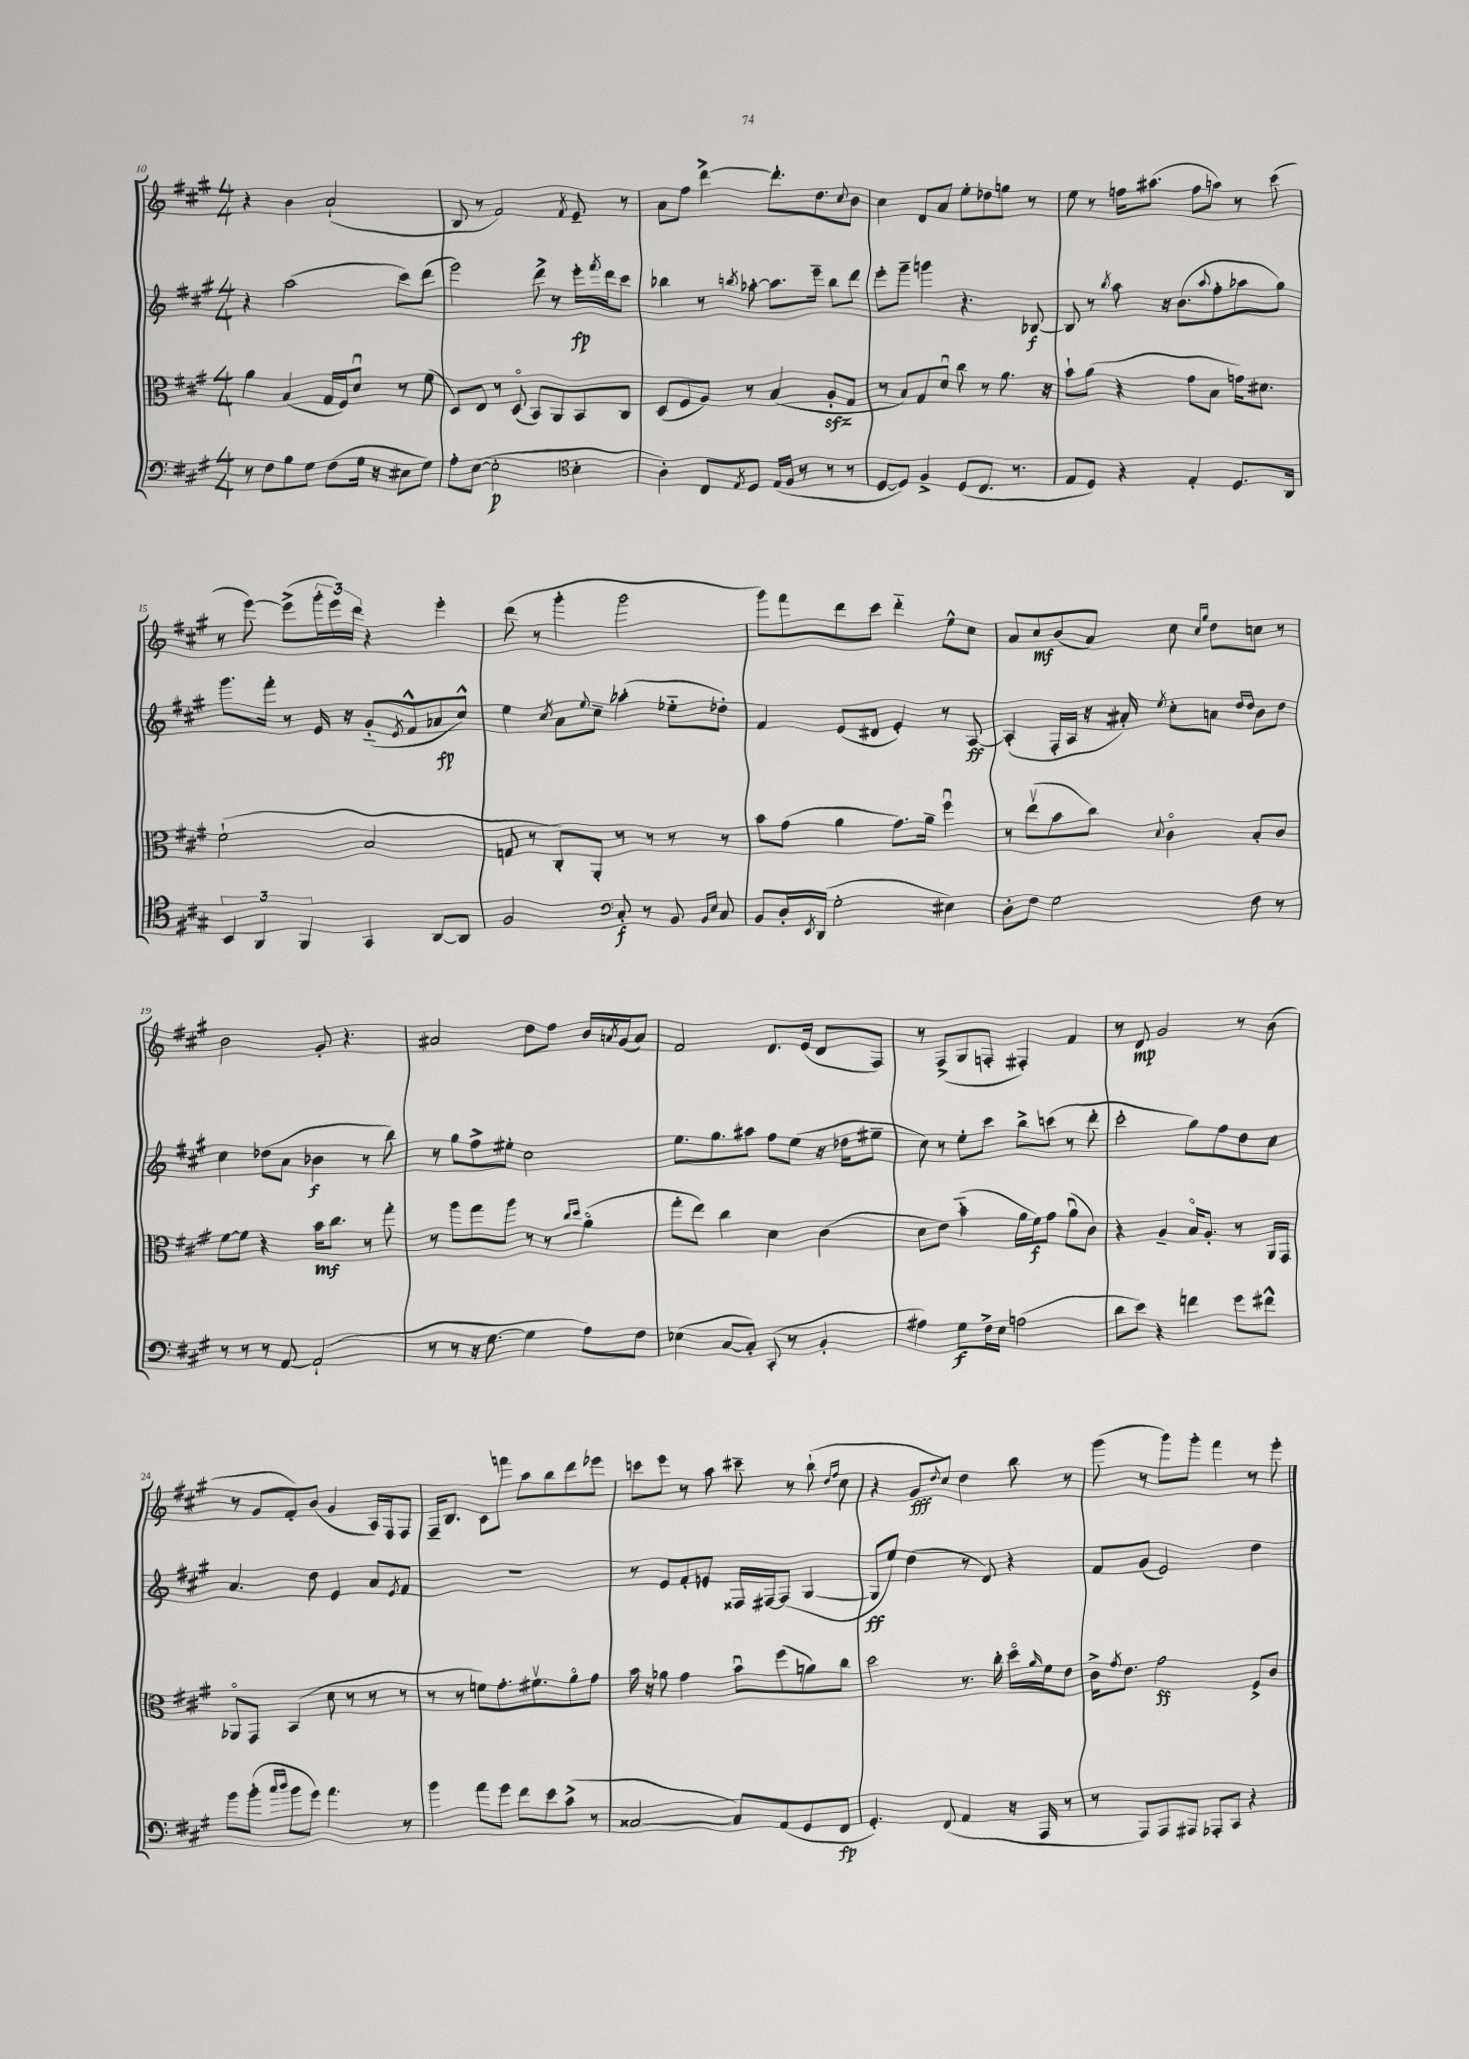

**kern	**dynam	**kern	**dynam	**kern	**dynam	**kern	**dynam
*part4	*part4	*part3	*part3	*part2	*part2	*part1	*part1
*staff4	*staff4	*staff3	*staff3	*staff2	*staff2	*staff1	*staff1
*clefF4	*	*clefC3	*	*clefG2	*	*clefG2	*
*k[f#c#g#]	*	*k[f#c#g#]	*	*k[f#c#g#]	*	*k[f#c#g#]	*
*M4/4	*	*M4/4	*	*M4/4	*	*M4/4	*
=10	=10	=10	=10	=10	=10	=10	=10
8r	.	4a\	.	4r	.	4r	.
8F#\L	.	.	.	.	.	.	.
8B\	.	(4B/	.	(2aa\	.	4b\	.
8G#\J	.	.	.	.	.	.	.
(8F#\L	.	16G#/LL	.	.	.	(2a`/	.
.	.	16F#/J)	.	.	.	.	.
16G#\Jk	.	8du/J	.	.	.	.	.
16r	.	.	.	.	.	.	.
8E#X\L	.	8r	.	8ccc#\L)	.	.	.
8G#\J)	.	(8f#\	.	(8ddd\J	.	.	.
=11	=11	=11	=11	=11	=11	=11	=11
8A'\L	.	8D/L)	.	2eee\)	.	8B/	.
([8E\J	.	8E/J	.	.	.	8r	.
2E'\]	p	8r	.	.	.	2f#/)	.
.	.	(8D/	.	.	.	.	.
.	.	8BB/L)	.	8ddd^\	.	.	.
.	.	8AA/	.	8r	.	.	.
*clefC4	*	*	*	*	*	*	*
.	.	.	.	.	.	8qf#/	.
4B'\	.	8BB/	.	16eee'\LL	fp	8e~/	.
.	.	.	.	8qfff#/	.	.	.
.	.	.	.	16ddd\J	.	.	.
.	.	8C#/J	.	8ccc#\J	.	8r	.
=12	=12	=12	=12	=12	=12	=12	=12
4A'\)	.	(8D/L	.	4bb-X\	.	8a\L	.
.	.	8F#/	.	.	.	8ff#\J	.
8C#/L	.	8A/J)	.	8r	.	[4ddd^\	.
8qE/	.	.	.	8qbbn/	.	.	.
8D/J	.	8r	.	[8aa-X'\	.	.	.
(16E/LL	.	(4B/	.	8.aa-\L]	.	8.ddd'\L]	.
16F#/JJ	.	.	.	.	.	.	.
8r	.	.	.	.	.	.	.
.	.	.	.	16eee~\Jk	.	8.dd\	.
8r	.	8Azz'/L	.	8bb\L	.	.	.
.	.	.	.	.	.	8qqcc#/	.
8r	.	8G#/J	.	8ddd\J	.	8b\J	.
=13	=13	=13	=13	=13	=13	=13	=13
[8D/L	.	8r	.	8eee'\L	.	4cc#\	.
8D/J])	.	8B/L)	.	8ggg#~\J	.	.	.
4F#^/	.	8G#/	.	4gggn\	.	8d/L	.
.	.	8du/J	.	.	.	8a/J	.
(8D/L	.	8cc#\	.	4.r	.	8ee'\L	.
8.C#/J	.	8r	.	.	.	8dd-X\	.
.	.	8.a\	.	.	.	8ggn\J	.
8.r	.	.	.	.	.	.	.
.	.	.	.	[8B-X/	f	8r	.
.	.	16r	.	.	.	.	.
=14	=14	=14	=14	=14	=14	=14	=14
8E/L	.	8b`\L	.	8B-/]	.	8ee\	.
8D/J)	.	(8a\J	.	8r	.	8r	.
.	.	.	.	8qbb/	.	.	.
4r	.	4r	.	8aa\	.	16ffn\KL	.
.	.	.	.	.	.	(8.aa#X\J	.
.	.	.	.	16r	.	.	.
.	.	.	.	(8.b\L	.	.	.
4E'/	.	8g#\L	.	.	.	8ff\L	.
.	.	.	.	8qqaa/	.	.	.
.	.	8B\J	.	8ff#'\	.	8aan\J)	.
8.D/L	.	16gn\KL)	.	8aa-X\	.	8r	.
.	.	8.d#X\J	.	.	.	.	.
.	.	.	.	8gg#\J)	.	(8ccc#\	.
16AA/Jk	.	.	.	.	.	.	.
!!LO:LB:g=z
=15	=15	=15	=15	=15	=15	=15	=15
6BB/	.	(2f#`\	.	8.ggg#\L	.	8r	.
.	.	.	.	.	.	[8eee\)	.
6AA/	.	.	.	.	.	.	.
.	.	.	.	16fff#'\Jk	.	.	.
.	.	.	.	8r	.	(8eee^\L]	.
6FF#/	.	.	.	.	.	.	.
.	.	.	.	16e/	.	24ggg#'\L	.
.	.	.	.	.	.	24eee\)	.
.	.	.	.	16r	.	.	.
.	.	.	.	.	.	24ddd\JJ	.
4GG#/	.	2B/	.	(8g#/L	.	4r	.
.	.	.	.	8qe/	.	.	.
.	.	.	.	8f#^^/	.	.	.
[8AA/L	.	.	.	8a-X/	fp	4eee'\	.
8AA/J]	.	.	.	8cc#^^/J)	.	.	.
=16	=16	=16	=16	=16	=16	=16	=16
2F#/	.	8Gn/	.	4ee\	.	(8ddd\	.
.	.	8r	.	.	.	8r	.
.	.	.	.	8qcc#/	.	.	.
.	.	8C#'/L)	.	8a\L	.	4ggg#'\	.
.	.	.	.	8qqee/	.	.	.
.	.	8AA'/J	.	8cc#~\J	.	.	.
*clefF4	*	*	*	*	*	*	*
8C#'/	f	8r	.	(4aa-X'\	.	2ggg#\	.
8r	.	8r	.	.	.	.	.
8BB/	.	8r	.	8ee-X\L	.	.	.
16qqBB/LL	.	.	.	.	.	.	.
16qqE/JJ	.	.	.	.	.	.	.
8C#/	.	8r	.	8dd-X'\J)	.	.	.
=17	=17	=17	=17	=17	=17	=17	=17
8BB/L	.	8b\L	.	4f#/	.	8ggg#\L)	.
16D'/L	.	(8g#\J	.	.	.	8fff#\	.
8qEE/	.	.	.	.	.	.	.
(16DD/JJ	.	.	.	.	.	.	.
2G#'\	.	4a\	.	(8e/L	.	8ddd\	.
.	.	.	.	8d#X/J	.	8ccc#\J	.
.	.	8.g#\L)	.	4e'/)	.	4ddd\	.
.	.	16a~\Jk	.	.	.	.	.
4E#X\)	.	4ff#u\	.	8r	.	8ee^^\L	.
.	.	.	.	[8A/	ff	8cc#\J	.
=18	=18	=18	=18	=18	=18	=18	=18
8D'\L	.	8r	.	(4A'/]	.	8a/L	.
8F#\J	.	(8eev\L	.	.	.	8cc#/	mf
2G#\	.	8b\	.	16F#'/LL	.	(8b/	.
.	.	.	.	16A/JJ	.	.	.
.	.	8cc#\J)	.	16r	.	8a/J)	.
.	.	.	.	16a#X'/)	.	.	.
.	.	8qqd/	.	8qee/	.	.	.
.	.	4c#\	.	8cc#'\L	.	8cc#\	.
.	.	.	.	.	.	16qqcc#/LL	.
.	.	.	.	.	.	16qqgg#/JJ	.
.	.	.	.	8an\J	.	8dd\L	.
.	.	.	.	16qqdd/LL	.	.	.
.	.	.	.	16qqdd/JJ	.	.	.
8F#\	.	8B'/L	.	8b\L	.	8ccn\J	.
8r	.	8c#/J	.	8dd\J	.	8r	.
!!LO:LB:g=z
=19	=19	=19	=19	=19	=19	=19	=19
8r	.	[8f#\L	.	4cc#\	.	2b\	.
8r	.	8f#\J]	.	.	.	.	.
8r	.	4r	.	(8dd-X\L	.	.	.
[8AA/	.	.	.	8a\J	.	.	.
(2AA`/]	.	16b\KL	mf	4b-X\	f	8g#'/	.
.	.	8.cc#\J	.	.	.	.	.
.	.	.	.	.	.	4.r	.
.	.	8r	.	8r	.	.	.
.	.	8gg#'\	.	8bb\)	.	.	.
=20	=20	=20	=20	=20	=20	=20	=20
8r	.	8r	.	8r	.	2a#X/	.
8r	.	8aa\L	.	8gg#\L	.	.	.
16r	.	8gg#\	.	8ff#^\	.	.	.
[8.G#\	.	.	.	.	.	.	.
.	.	8aa\J	.	8ee#X'\J	.	.	.
4G#\]	.	8r	.	2cc#\	.	8dd\L	.
.	.	8r	.	.	.	8ff#\J	.
.	.	16qqcc#/LL	.	.	.	.	.
.	.	16qqdd/JJ	.	.	.	.	.
8A\L)	.	(4a\	.	.	.	16b/LL	.
.	.	.	.	.	.	8qan/	.
.	.	.	.	.	.	(16g#/J	.
8F#\J	.	.	.	.	.	8a/J)	.
=21	=21	=21	=21	=21	=21	=21	=21
(4E-X\	.	8gg#'\L	.	8.ee\L	.	2f#/	.
.	.	8ee\J)	.	.	.	.	.
.	.	.	.	8.gg#\	.	.	.
[8C#/L	.	4cc#\	.	.	.	.	.
8C#'/J])	.	.	.	8aa#X\J	.	.	.
(8CC#'/	.	4d\	.	8ff#\L	.	8.d/L	.
8r	.	.	.	(8ee\J	.	.	.
.	.	.	.	.	.	(16e/Jk	.
4BB'/	.	(4c#\	.	16r	.	8d/L	.
.	.	.	.	16dd-X\KL	.	.	.
.	.	.	.	8ee#X~\J	.	8F#/J)	.
=22	=22	=22	=22	=22	=22	=22	=22
4A#X\)	.	8d\L	.	8cc#\)	.	8r	.
.	.	8e\J)	.	8r	.	(8F#^/L	.
8G#\L	f	(4b\	.	8ee'\L	.	8G#/	.
16F#^\L	.	.	.	8ccc#\J	.	8Fn'/J	.
16E\JJ	.	.	.	.	.	.	.
(2An\	.	16a\LL	.	8bb^\L	.	4F#X'/)	.
.	.	16f#\J)	f	.	.	.	.
.	.	8g#\J	.	(8cccn\J	.	.	.
.	.	(8au\L	.	8r	.	4f#/	.
.	.	8c#\J)	.	8ddd'\	.	.	.
=23	=23	=23	=23	=23	=23	=23	=23
8d\L	.	4r	.	2ccc#'\	.	8r	.
8e\J)	.	.	.	.	.	8d/	mp
4r	.	4A~/	.	.	.	2g#/	.
4fn\	.	16B/KL	.	8gg#\L)	.	.	.
.	.	8.A'/J	.	.	.	.	.
.	.	.	.	8ff#\	.	.	.
8g#\L	.	8r	.	8dd\	.	8r	.
8f#X^^\J	.	16AA/LL	.	8cc#\J	.	(8b\	.
.	.	16GG#/JJ	.	.	.	.	.
!!LO:LB:g=z
=24	=24	=24	=24	=24	=24	=24	=24
8b\L	.	8AA-X/L	.	4.a/	.	8r	.
(8b'\J	.	8GG#/J	.	.	.	8g#/L	.
16qqcc#/LL	.	.	.	.	.	.	.
16qqdd/JJ	.	.	.	.	.	.	.
8b\L	.	(4BB/	.	.	.	8f#'/)	.
8g#\J)	.	.	.	8dd\	.	(8b/J	.
4.a\	.	8d\	.	4e/	.	4g#/	.
.	.	8r	.	.	.	.	.
.	.	8r	.	8a/L	.	16A/LL)	.
.	.	.	.	.	.	16F#/J	.
.	.	.	.	8qe/	.	.	.
8r	.	8r	.	8f#/J	.	8F#/J	.
=25	=25	=25	=25	=25	=25	=25	=25
4b\	.	8r	.	1r	.	16F#~/KL	.
.	.	.	.	.	.	8.B/J	.
.	.	8r	.	.	.	.	.
8a\L	.	8fn\L)	.	.	.	8c#\L	.
8g#\J	.	8.g#'\	.	.	.	8fffn\J	.
8f#\L	.	.	.	.	.	8aa\L	.
.	.	8.f#Xv\	.	.	.	.	.
8e\	.	.	.	.	.	8bb\	.
(8c#^\J	.	8a\	.	.	.	8ddd\	.
8r	.	8g#\J	.	.	.	8eee-X\J	.
=26	=26	=26	=26	=26	=26	=26	=26
[2C##X/	.	16b\	.	8r	.	8cccn\L	.
.	.	16r	.	.	.	.	.
.	.	8a-X\	.	8e/L	.	8eee\J	.
.	.	4g#\	.	8f#'/	.	8r	.
.	.	.	.	8e-X/J	.	8aa\	.
8C##/L])	.	8bu\L	.	16F##X/LL	.	8ccc#X~\	.
.	.	.	.	[16F#X/J	.	.	.
(8AA/	.	(8ff#\	.	(8F#/J]	.	8r	.
8GG#/	.	8an\)	.	[4G#/	.	(8bb`\	.
.	.	.	.	.	.	16qqdd/LL	.
.	.	.	.	.	.	16qqff#/JJ	.
8FF#/J	fp	8cc#\J	.	.	.	8cc#\	.
=27	=27	=27	=27	=27	=27	=27	=27
4.GG#'/)	.	2dd\	.	8G#/L]	ff	4r	.
.	.	.	.	8ee/J)	.	.	.
.	.	.	.	(4dd\	.	8g#/L	fff
.	.	.	.	.	.	8qqdd/	.
(8FF#/	.	.	.	.	.	8cc#/J)	.
4AA/	.	8.r	.	8r	.	4dd\	.
.	.	.	.	8d/)	.	.	.
.	.	16cc#'\	.	.	.	.	.
16r	.	16dd\LL	.	4r	.	8bb\	.
.	.	16qqa/	.	.	.	.	.
16AAA/	.	16f#\J	.	.	.	.	.
8r	.	8e\J	.	.	.	8r	.
=28	=28	=28	=28	=28	=28	=28	=28
8r	.	16c#^\KL	.	8f#/L	.	(8ggg#\	.
.	.	8qg#/	.	.	.	.	.
.	.	8.e\J	.	.	.	.	.
8AAA/L)	.	.	.	(8g#/J	.	8r	.
8AAA/	.	2g#\	ff	2e/)	.	8ggg#\L)	.
8AAA#X/J	.	.	.	.	.	8ggg#'\J	.
8AAA-X'/L	.	.	.	.	.	4fff#\	.
8CC#/J	.	.	.	.	.	.	.
4r	.	8F#^/L	.	4dd\	.	8r	.
.	.	8c#/J	.	.	.	8eee'\	.
==	==	==	==	==	==	==	==
*-	*-	*-	*-	*-	*-	*-	*-
